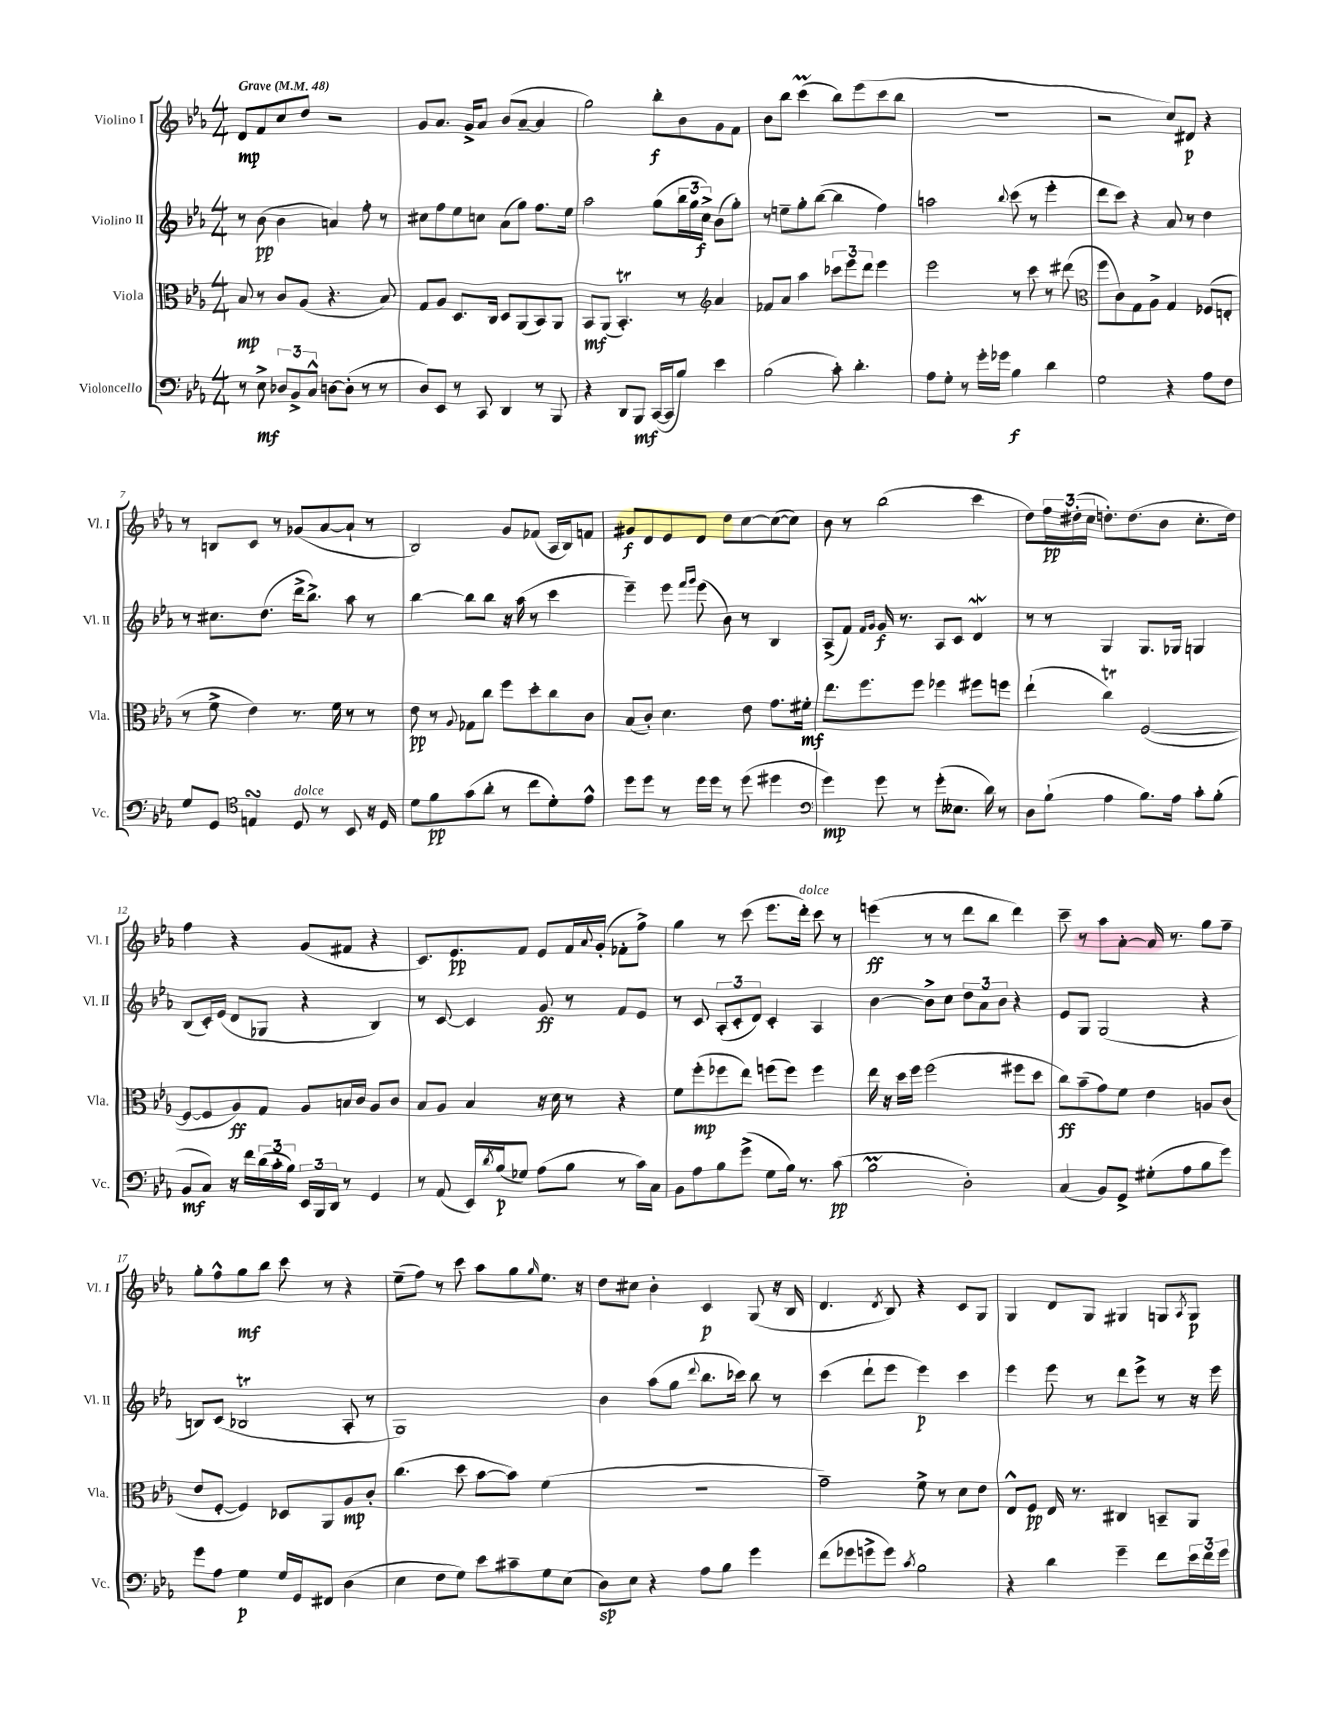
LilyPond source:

<<
\new StaffGroup <<
\new Staff = "s0" \with { instrumentName = "Violino I" shortInstrumentName = "Vl. I" } {
    \clef treble \key ees \major \numericTimeSignature \time 4/4 \tempo "Grave" 4 = 48
    d'8\mp f'8 c''8 d''8 r2 |
    g'8 aes'8. g'16-> aes'8 bes'8( aes'8~-- aes'4 |
    g''2) bes''8-.\f bes'8 g'8 f'8 |
    bes'8 bes''8 c'''4\prall( bes''8) ees'''8( c'''8 bes''8 |
    R1 |
    r2 c''8) dis'8\p r4 |
    r8 b8 c'8 r8 ges'8( aes'8~ aes'8-! r8 |
    bes2) g'8 fes'8( aes16 bes16) f'8 |
    gis'8\f d'8 ees'8 d'8 d''8 c''8~ c''8~( c''8) |
    bes'8 r8 bes''2( c'''4 |
    d''8) \tuplet 3/2 { f''16\pp dis''16-.( c''16 } d''8.-.) d''8.( bes'8 c''8.-. d''16) |
    f''4 r4 g'8( fis'8 r4 |
    c'8.) ees'8.\pp f'8 ees'8 f'16 \appoggiatura { aes'8 } g'16-.( fes'8-. f''8->) |
    g''4 r8 c'''8( ees'''8. d'''16-.^\markup { \italic "dolce" }) c'''8 r8 |
    e'''4\ff( r8 r8 d'''8 bes''8 d'''4) |
    c'''8-- r8 aes''8 aes'8~-. aes'16 r8. g''8 f''8-- |
    g''8-. f''8-^ g''8\mf bes''8 c'''8 r8 r4 |
    ees''8--( f''8) r8 c'''8 aes''8 g''8 \grace { g''16 } ees''8. r16 |
    d''8 cis''8 bes'4-. c'4\p g8( r16 bes16 |
    d'4. \acciaccatura { d'8 } bes8) r4 c'8 g8 |
    g4 d'8 g8 gis4 g8 \acciaccatura { aes8 } g8\p \bar "|." |
}
\new Staff = "s1" \with { instrumentName = "Violino II" shortInstrumentName = "Vl. II" } {
    \clef treble \key ees \major \numericTimeSignature \time 4/4
    r8 bes'8\pp( bes'4 a'4) f''8-. r8 |
    cis''8 f''8 ees''8 c''8 aes'8( g''8) f''8. ees''16 |
    aes''2 g''8( \tuplet 3/2 { bes''16 g''16 c''16->\f) } bes'8( g''8-.) |
    r8 e''8-- g''8-. bes''8~( bes''4 f''4) |
    a''2 \appoggiatura { bes''8 } c'''8( r8 ees'''4-. |
    d'''8 c'''8) r4 aes'8 r8 d''4 |
    r8 cis''8. d''8.( d'''16-> bes''8.->) aes''8 r8 |
    bes''4~ bes''8 bes''8 r16 aes''16( r8 c'''4 |
    ees'''4--) ees'''8 \grace { f'''16 g'''16 } ees'''8( bes'8) r8 bes4 |
    aes8->( f'8) \grace { f'16 g'16 } g'16\f r8. aes8 c'8 d'4\mordent |
    r8 r8 g4 g8. ges16 g4 |
    bes8( c'16-.) ees'16( d'8 ges8 r4 bes4) |
    r8 c'8~ c'4 g'8\ff r8 f'8 ees'8 |
    r8 c'8 \tuplet 3/2 { aes8-.( c'8-. d'8) } c'4-. aes4 |
    bes'4~ bes'8-> c''8 \tuplet 3/2 { d''8 aes'8 bes'8 } r4 |
    ees'8 g8 g2( r4 |
    b8) c'8( bes2\trill aes8-. r8 |
    g1) |
    bes'4 aes''8( g''8 \appoggiatura { d'''8 } bes''8. ces'''16) bes''8 r8 |
    c'''4( d'''8-! ees'''8 ees'''4\p) c'''4 |
    ees'''4 ees'''8 r8 d'''8 ees'''8-> r8 r16 ees'''16 \bar "|." |
}
\new Staff = "s2" \with { instrumentName = "Viola" shortInstrumentName = "Vla." } {
    \clef alto \key ees \major \numericTimeSignature \time 4/4
    bes8\mp r8 c'8 aes8( r4. bes8) |
    g8 aes8 d8. c16 d8 aes,8( bes,8) aes,8 |
    bes,8\mf aes,8( bes,4.-.\trill) r8 \clef treble aes'4 |
    fes'8 aes'8 aes''4 \tuplet 3/2 { ces'''8 ees'''8 d'''8 } ees'''4 |
    ees'''2 r8 c'''8 r8 dis'''8( |
    \clef alto f''8 c'8) g8 aes8-> g4 fes8( e8-. |
    r8 f'8-> ees'4) r8. f'16 r8 r8 |
    ees'8\pp r8 \appoggiatura { aes8 } ges8 c''8 f''8 d''8-. c''8 c'8 |
    bes8( c'8-.) d'4. ees'8 g'8. fis'16-.\mf |
    ees''8. f''8. f''8 fes''4 fis''8 f''8 |
    ees''4-!( c''4\trill) f2~( |
    f8~ f8 aes8\ff) g8 aes8 b16 c'16 aes8 c'8 |
    bes8 aes8 bes4 r16 d'16 r8 r4 |
    f'8 f''8-.\mp( fes''8 ees''8) f''8( f''8) f''4 |
    ees''16 r16 d''16 f''16 f''2( fis''8 d''8 |
    c''8\ff) bes'8--( g'8) f'8 ees'4 a8 c'8( |
    ees'8 f8~-. f4) des8 aes,8 aes8\mp c'8-. |
    c''4.( d''8 bes'8~ bes'8) f'4( |
    R1 |
    g'2--) f'8-> r8 d'8 ees'8 |
    ees8-^ f8\pp ees16 r8. cis4 b,8-- aes,8 \bar "|." |
}
\new Staff = "s3" \with { instrumentName = "Violoncello" shortInstrumentName = "Vc." } {
    \clef bass \key ees \major \numericTimeSignature \time 4/4
    r8 ees8->\mf \tuplet 3/2 { des8 bes,8-> c8-^ } d8~ d8-.( r8 r8 |
    d8) ees,8 r8 c,8 d,4 r8 bes,,8 |
    r4 d,8 bes,,8\mf c,16~( c,16 bes8) ees'4 |
    bes2( c'8-.) d'4.-. |
    aes8 g8-. r8 g'16-. ges'16 bes4\f d'4 |
    g2 r4 aes8 f8 |
    g8 g,8 \clef tenor e4\turn d8^\markup { \italic "dolce" } r8 bes,8 r16 d16 |
    d'8 f'8\pp g'8( aes'8-. r8 c''8 d'8-.) ees'8-^ |
    d''8 d''8 r8 d''16 d''16 r8 d''8( dis''4 |
    \clef bass g'4\mp) g'8 r8 g'8-.( eeses8. d'16) r8 |
    d8 bes8-!( aes4 bes8.) aes16 c'8-. bes8-.( |
    bes,8\mf c8) r16 f'16 \tuplet 3/2 { d'16( c'16-. bes16) } \tuplet 3/2 { ees,16 bes,,16 d,16 } r8 g,4 |
    r8 aes,8( ees,16) \acciaccatura { d'8 } bes16\p( ges8) aes8( bes8 r8 c'16) c16 |
    bes,8 aes8 bes8 g'8->( g8 bes16) r8. c'8\pp( |
    bes2\prall d2-.) |
    c4( bes,8) g,8-> gis8-.( aes8 bes8 g'8) |
    g'8 aes8 g4\p g16 g,16 fis,8 d4( |
    ees4 f8 g8) ees'8 cis'8-- g8 ees8( |
    d8\sp) ees8 r4 aes8 bes8 g'4 |
    f'8( ges'8 g'8-> g'8) \acciaccatura { c'8 } bes2 |
    r4 d'4 g'4-- f'8 \tuplet 3/2 { ees'16 f'16 g'16 } \bar "|." |
}
>>
>>
